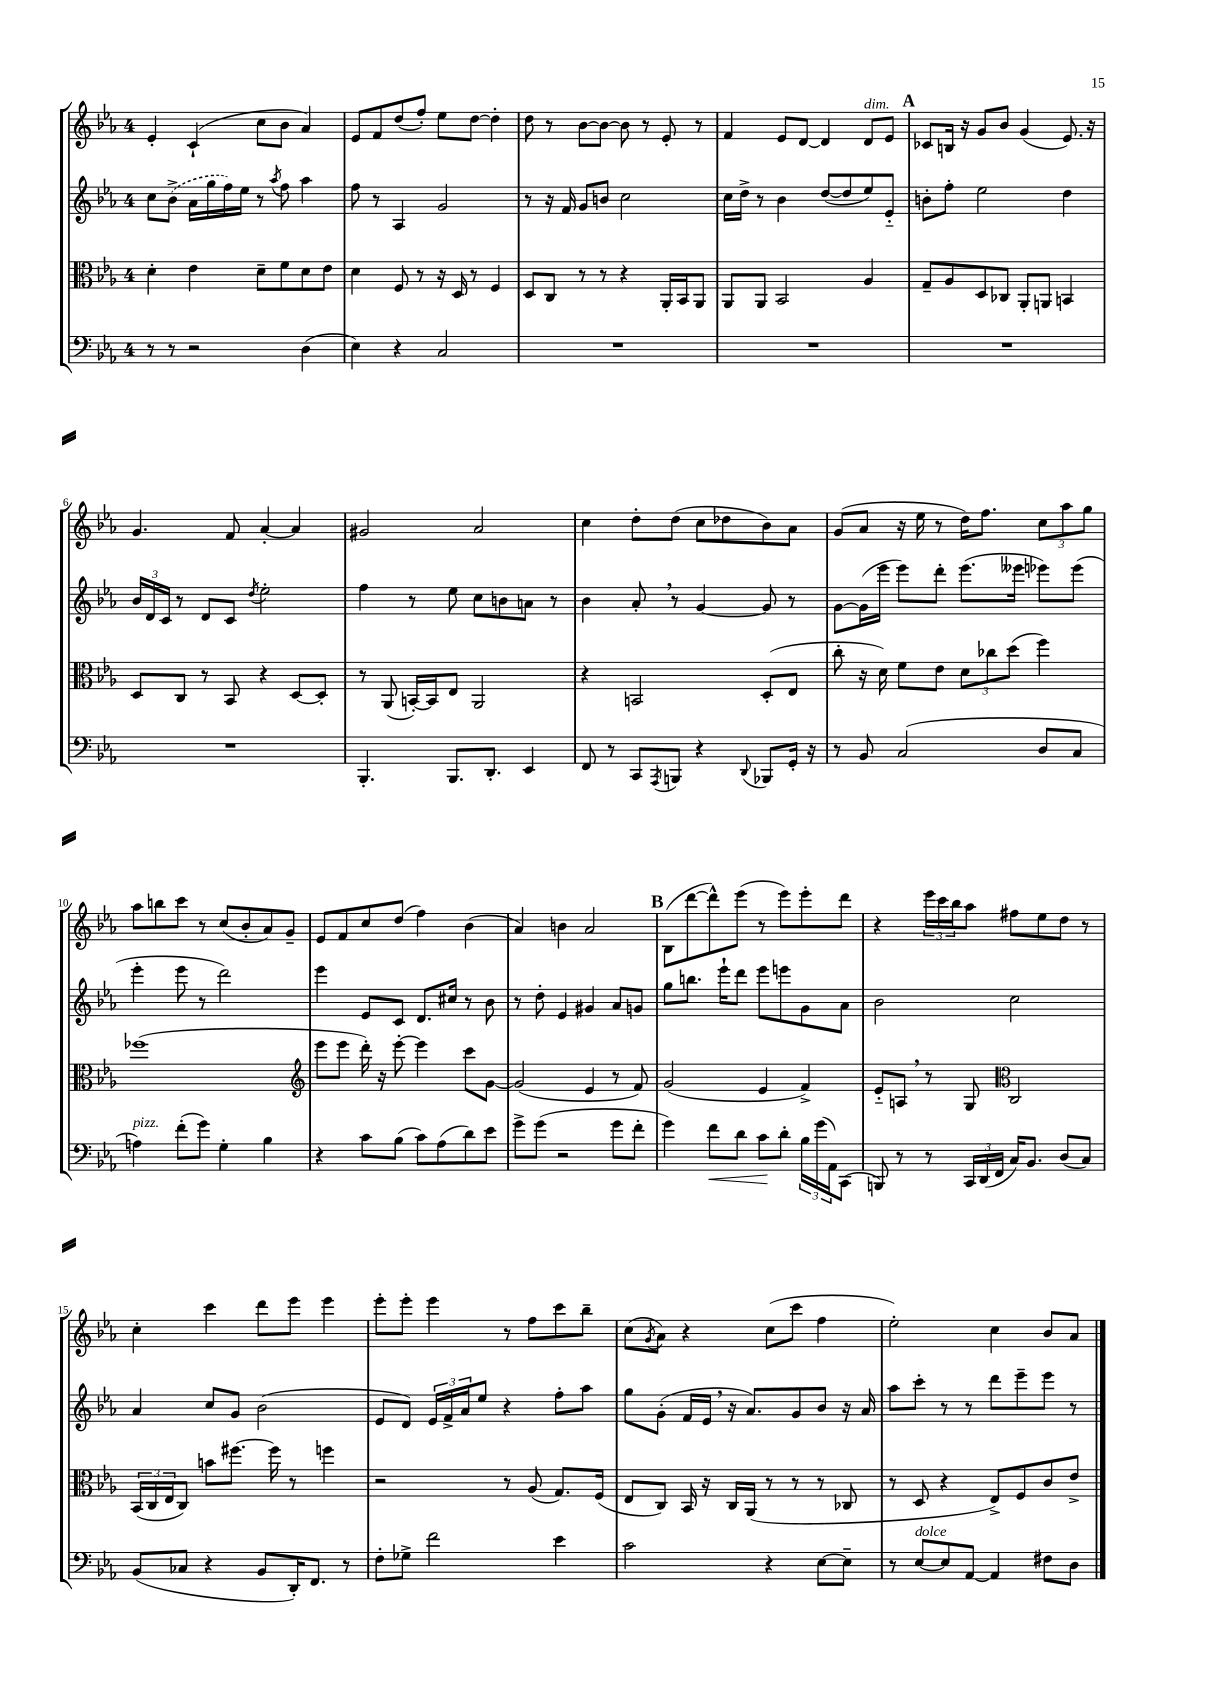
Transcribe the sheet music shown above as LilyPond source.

<<
\new StaffGroup <<
\new Staff = "s0" {
    \clef treble \key ees \major \once \override Staff.TimeSignature.style = #'single-digit \time 4/4
    ees'4-. c'4-!( c''8 bes'8 aes'4) |
    ees'8 f'8 d''8( f''8-.) ees''8 d''8~ d''4-. |
    d''8 r8 bes'8~ bes'8~ bes'8 r8 ees'8-. r8 |
    f'4 ees'8 d'8~ d'4 d'8^\markup { \italic "dim." } ees'8 |
    \mark \markup { \bold "A" } ces'8 b16 r16 g'8 bes'8 g'4( ees'8.) r16 |
    g'4. f'8 aes'4~-. aes'4 |
    gis'2 aes'2 |
    c''4 d''8-. d''8( c''8 des''8 bes'8) aes'8 |
    g'8( aes'8 r16 ees''16 r8 d''16) f''8. \tuplet 3/2 { c''8 aes''8 g''8 } |
    aes''8 b''8 c'''8 r8 c''8( bes'8-. aes'8) g'8-- |
    ees'8 f'8 c''8 d''8( f''4) bes'4( |
    aes'4) b'4 aes'2 |
    \mark \markup { \bold "B" } bes8( d'''8~ d'''8-^) ees'''8( r8 ees'''8) ees'''8-. d'''8 |
    r4 \tuplet 3/2 { ees'''16 c'''16 bes''16 } aes''8 fis''8 ees''8 d''8 r8 |
    c''4-. c'''4 d'''8 ees'''8 ees'''4 |
    ees'''8-. ees'''8-. ees'''4 r8 f''8 c'''8 bes''8-- |
    c''8( \acciaccatura { g'8 } aes'8) r4 c''8( c'''8 f''4 |
    ees''2-.) c''4 bes'8 aes'8 \bar "|." |
}
\new Staff = "s1" {
    \clef treble \key ees \major \once \override Staff.TimeSignature.style = #'single-digit \time 4/4
    c''8 \once \slurDashed bes'8->( aes'16 g''16 f''16) ees''16 r8 \acciaccatura { aes''8 } f''8 aes''4 |
    f''8 r8 aes4 g'2 |
    r8 r16 f'16 g'8 b'8 c''2 |
    c''16 d''16-> r8 bes'4 d''8~( d''8 ees''8) ees'8-_ |
    \mark \markup { \bold "A" } b'8-. f''8-. ees''2 d''4 |
    \tuplet 3/2 { bes'16 d'16 c'16 } r8 d'8 c'8 \acciaccatura { d''8 } ees''2-. |
    f''4 r8 ees''8 c''8 b'8 a'8 r8 |
    bes'4 aes'8-. \breathe r8 g'4~ g'8 r8 |
    g'8~ g'16( ees'''16 ees'''8) d'''8-. ees'''8.( eeses'''16 ees'''8) ees'''8( |
    ees'''4-. ees'''8 r8 d'''2) |
    ees'''4 ees'8 c'8 d'8. cis''16 r8 bes'8 |
    r8 d''8-. ees'4 gis'4 aes'8 g'8 |
    \mark \markup { \bold "B" } g''8 b''8. ees'''16-! d'''8 ees'''8 e'''8 g'8 aes'8 |
    bes'2 c''2 |
    aes'4 c''8 g'8 bes'2( |
    ees'8 d'8) \tuplet 3/2 { ees'16 f'16-> aes'16 } ees''8 r4 f''8-. aes''8 |
    g''8 g'8-.( f'16 ees'16 \breathe r16 aes'8.) g'8 bes'8 r16 aes'16 |
    aes''8 c'''8-. r8 r8 d'''8 ees'''8-- ees'''8 r8 \bar "|." |
}
\new Staff = "s2" {
    \clef alto \key ees \major \once \override Staff.TimeSignature.style = #'single-digit \time 4/4
    d'4-. ees'4 d'8-- f'8 d'8 ees'8 |
    d'4 f8 r8 r16 d16 r8 f4 |
    d8 c8 r8 r8 r4 aes,16-. bes,16 aes,8 |
    aes,8 aes,8 bes,2 aes4 |
    \mark \markup { \bold "A" } g8-- aes8 d8 ces8 aes,8-. a,8 b,4 |
    d8 c8 r8 bes,8 r4 d8~ d8-. |
    r8 aes,8( b,16~-.) b,16 ees8 aes,2 |
    r4 b,2 d8-.( ees8 |
    c''8-. r16 d'16) f'8 ees'8 \tuplet 3/2 { d'8 ces''8 d''8( } f''4) |
    fes''1( |
    \clef treble ees'''8 ees'''8 d'''16-.) r16 ees'''8~-. ees'''4 c'''8 g'8~ |
    g'2( ees'4 r8 f'8) |
    \mark \markup { \bold "B" } g'2( ees'4 f'4->) |
    ees'8-_ a8 \breathe r8 g8 \clef alto c2 |
    \tuplet 3/2 { bes,16( c16 ees16 } c8) b'8 fis''8.~ fis''16 r8 f''4 |
    r2 r8 aes8( g8.) f16( |
    ees8 c8) bes,16 r16 c16 aes,16( r8 r8 r8 ces8 |
    r8 d8 r4 ees8->) f8 c'8 ees'8-> \bar "|." |
}
\new Staff = "s3" {
    \clef bass \key ees \major \once \override Staff.TimeSignature.style = #'single-digit \time 4/4
    r8 r8 r2 d4( |
    ees4) r4 c2 |
    R1 |
    R1 |
    \mark \markup { \bold "A" } R1 |
    R1 |
    bes,,4.-. bes,,8. d,8.-. ees,4 |
    f,8 r8 c,8 \acciaccatura { aes,,8 } b,,8 r4 \appoggiatura { d,8 } bes,,8 g,16-. r16 |
    r8 bes,8 c2( d8 c8 |
    a4^\markup { \italic "pizz." }) f'8-.( g'8) g4-. bes4 |
    r4 c'8 bes8( c'8) aes8( d'8) ees'8 |
    g'8-> g'8( r2 g'8 f'8-. |
    \mark \markup { \bold "B" } g'4) f'8\< d'8 c'8\! d'8-. \tuplet 3/2 { bes16 g'16( aes,16) } c,8( |
    b,,8) r8 r8 \tuplet 3/2 { c,16 d,16( f,16 } c16) bes,8. d8( c8) |
    bes,8( ces8 r4 bes,8 d,16-.) f,8. r8 |
    f8-. ges8-> f'2 ees'4 |
    c'2 r4 ees8~ ees8-- |
    r8 ees8~^\markup { \italic "dolce" } ees8 aes,8~ aes,4 fis8 d8 \bar "|." |
}
>>
>>
